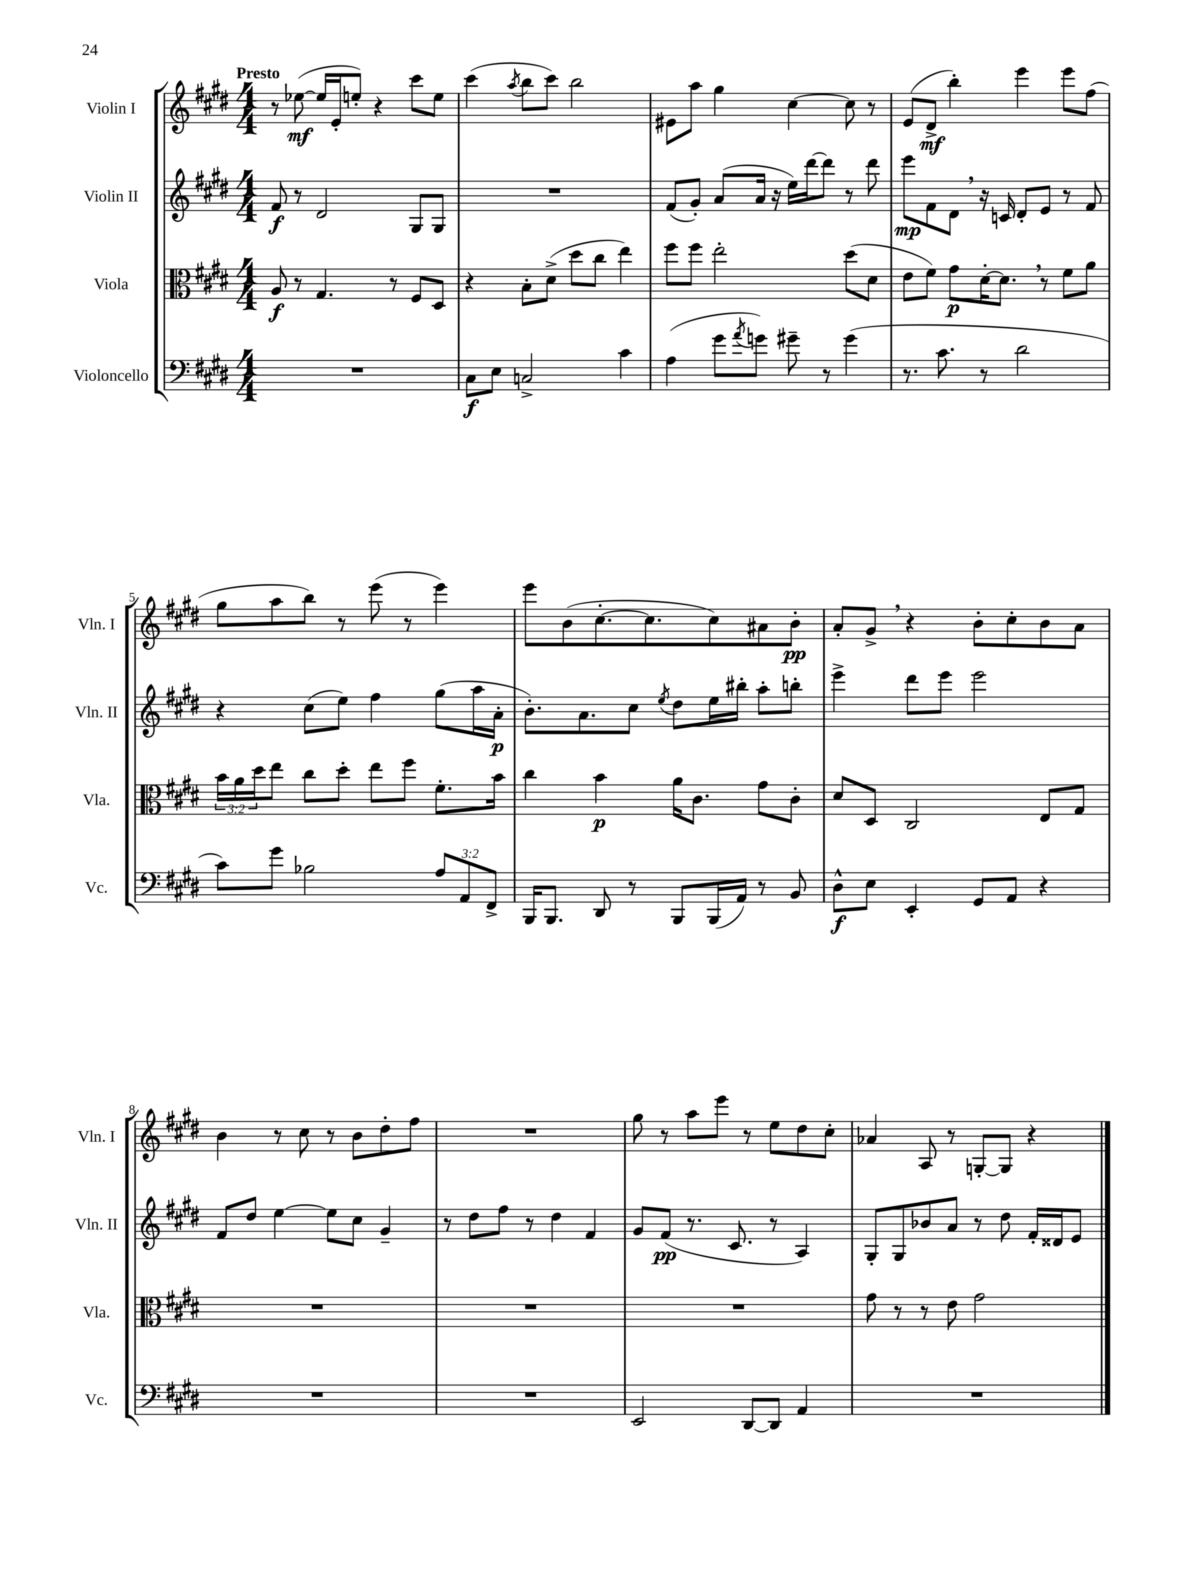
<<
\new StaffGroup <<
\new Staff = "s0" \with { instrumentName = "Violin I" shortInstrumentName = "Vln. I" } {
    \clef treble \key e \major \numericTimeSignature \time 4/4 \tempo "Presto"
    r8 ees''8~\mf( ees''16 e'16-. e''8-.) r4 cis'''8 e''8 |
    cis'''4( \acciaccatura { a''8 } b''8 cis'''8) b''2 |
    eis'8 a''8 gis''4 cis''4~ cis''8 r8 |
    e'8( dis'8->\mf b''4-.) e'''4 e'''8 fis''8( |
    gis''8 a''8 b''8) r8 e'''8( r8 e'''4) |
    e'''8 b'8( cis''8.~-. cis''8. cis''8) ais'8 b'8-.\pp |
    a'8-. gis'8-> \breathe r4 b'8-. cis''8-. b'8 a'8 |
    b'4 r8 cis''8 r8 b'8 dis''8-. fis''8 |
    R1 |
    gis''8 r8 a''8 e'''8 r8 e''8 dis''8 cis''8-. |
    aes'4 a8 r8 g8~-. g8 r4 \bar "|." |
}
\new Staff = "s1" \with { instrumentName = "Violin II" shortInstrumentName = "Vln. II" } {
    \clef treble \key e \major \numericTimeSignature \time 4/4
    fis'8\f r8 dis'2 gis8 gis8 |
    R1 |
    fis'8( gis'8-.) a'8( a'16 r16 e''16) dis'''16~ dis'''8 r8 dis'''8 |
    e'''8\mp fis'8 dis'8 \breathe r16 c'16 dis'8-. e'8 r8 fis'8 |
    r4 cis''8( e''8) fis''4 gis''8( a''16 a'16-.\p |
    b'8.-.) a'8. cis''8 \acciaccatura { e''8 } dis''8 e''16 bis''16-. a''8-. b''8-. |
    e'''4-> dis'''8 e'''8 e'''2 |
    fis'8 dis''8 e''4~ e''8 cis''8 gis'4-- |
    r8 dis''8 fis''8 r8 dis''4 fis'4 |
    gis'8 fis'8\pp( r8. cis'8. r8 a4) |
    gis8-. gis8 bes'8 a'8 r8 dis''8 fis'16-. disis'16 e'8 \bar "|." |
}
\new Staff = "s2" \with { instrumentName = "Viola" shortInstrumentName = "Vla." } {
    \clef alto \key e \major \numericTimeSignature \time 4/4 \override Staff.TupletNumber.text = #tuplet-number::calc-fraction-text
    a8\f r8 gis4. r8 fis8 dis8 |
    r4 b8-. dis'8->( dis''8 cis''8 e''4) |
    fis''8 fis''8 e''2-. dis''8( dis'8 |
    e'8 fis'8) gis'8\p dis'16~-. dis'8. \breathe r8 fis'8 a'8 |
    \tuplet 3/2 { b'16 a'16 dis''16 } e''8 cis''8 dis''8-. e''8 fis''8 fis'8.-. b'16 |
    cis''4 b'4\p a'16 cis'8. gis'8 cis'8-. |
    dis'8 dis8 cis2 e8 gis8 |
    R1 |
    R1 |
    R1 |
    gis'8 r8 r8 e'8 gis'2 \bar "|." |
}
\new Staff = "s3" \with { instrumentName = "Violoncello" shortInstrumentName = "Vc." } {
    \clef bass \key e \major \numericTimeSignature \time 4/4 \override Staff.TupletNumber.text = #tuplet-number::calc-fraction-text
    R1 |
    cis8\f e8 c2-> cis'4 |
    a4( gis'8 \acciaccatura { a'8 } g'8) gis'8-- r8 gis'4( |
    r8. cis'8. r8 dis'2 |
    cis'8) gis'8 bes2 \tuplet 3/2 { a8 a,8 fis,8-> } |
    b,,16 b,,8. dis,8 r8 b,,8 b,,16( a,16) r8 b,8 |
    dis8-^\f e8 e,4-. gis,8 a,8 r4 |
    R1 |
    R1 |
    e,2 dis,8~ dis,8 a,4 |
    R1 \bar "|." |
}
>>
>>
